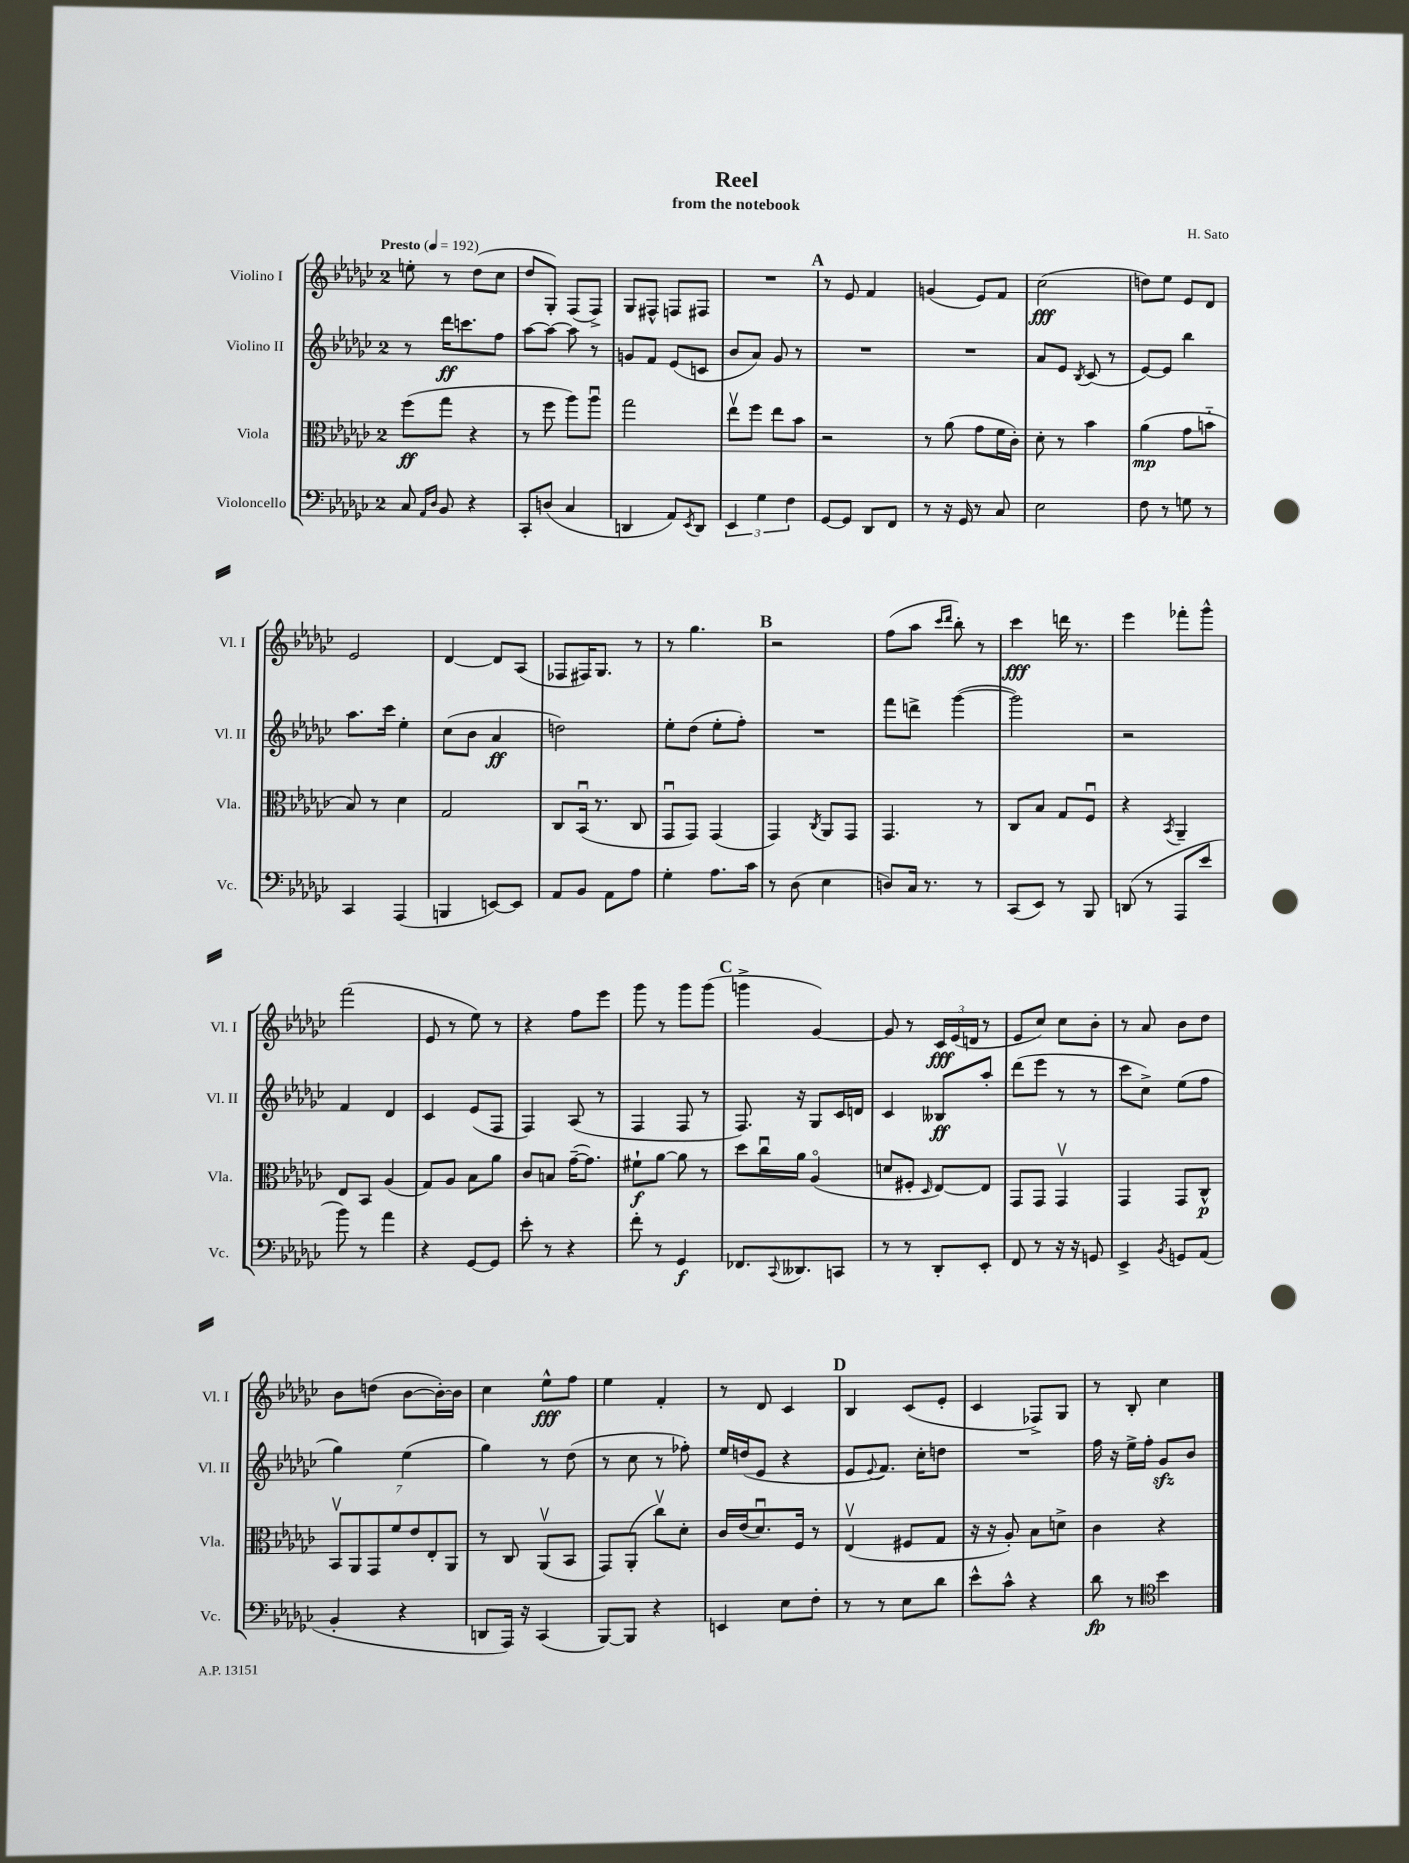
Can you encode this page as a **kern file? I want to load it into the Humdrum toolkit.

**kern	**kern	**kern	**kern
*staff4	*staff3	*staff2	*staff1
*clefF4	*clefC3	*clefG2	*clefG2
*k[b-e-a-d-g-c-]	*k[b-e-a-d-g-c-]	*k[b-e-a-d-g-c-]	*k[b-e-a-d-g-c-]
*M2/4	*M2/4	*M2/4	*M2/4
*MM192	*MM192	*MM192	*MM192
8C-	(8ff	8r	8ee'
16qqAA-	.	.	.
16qqD-	.	.	.
8BB-	8gg-	16ddd-	8r
.	.	8.ccc	.
4r	4r	.	(8dd-
.	.	8ff	8cc-
=	=	=	=
8CC-'	8r	[8aa-	8dd-
(8D	8ff	8aa-_	8G-')
4C-	8aa-)	8aa-]	(8F
.	8aa-u	8r	8F^)
=	=	=	=
4DD	2gg-	8g	8G-
.	.	8f	8F#^^
8AA-)	.	(8e-	8F
8qEE-	.	.	.
8DD	.	8c	8F#
=	=	=	=
6EE-	8ee-v	8b-	2r
.	8ff	8a-)	.
6G-	.	.	.
.	8ee-	8g-	.
6F	.	.	.
.	8b-	8r	.
=	=	=	=
[8GG-	2r	2r	8r
8GG-]	.	.	8e-
8DD-	.	.	4f
8FF	.	.	.
=	=	=	=
8r	8r	2r	(4g
16r	(8a-	.	.
16GG-	.	.	.
8r	8g-	.	8e-)
8C-	16f	.	8f
.	16c-')	.	.
=	=	=	=
2E-	8d-'	8a-	(2cc-
.	8r	8e-	.
.	.	8qB-	.
.	4b-	(8c-	.
.	.	8r	.
=	=	=	=
8F	(4a-	[8e-)	8dd)
8r	.	8e-]	8ee-
8G	8g-	4bb-	8e-
8r	8b'~	.	8d-
=	=	=	=
4CC-	8B-)	8.aa-	2e-
.	8r	.	.
.	.	16ccc-	.
(4AAA-	4d-	4ee-'	.
=	=	=	=
4BBB	2G-	(8cc-	[4d-
.	.	8b-	.
[8EE)	.	4a-	8d-]
8EE]	.	.	(8A-
=	=	=	=
8AA-	8C-	2dd)	8F-
8BB-	(16BB-u	.	16F#)
.	8.r	.	8.G-
8AA-	.	.	.
8A-	8C-	.	8r
=	=	=	=
4G-'	8GG-u	8ee-'	8r
.	8GG-)	(8dd-	4.gg-
8.A-	(4GG-	8ee-'	.
.	.	8ff')	.
16c-	.	.	.
=	=	=	=
8r	4GG-)	2r	2r
(8D-	.	.	.
.	8qC-	.	.
4E-	8AA-	.	.
.	8GG-	.	.
=	=	=	=
8D)	4.GG-	8fff	(8ff
16C-	.	8ddd^	8aa-
8.r	.	.	.
.	.	.	16qqccc-
.	.	.	16qqddd-
.	.	([4ggg-	8bb-')
8r	8r	.	8r
=	=	=	=
(8CC-	8C-	2ggg-])	4ccc-
8EE-)	8B-	.	.
8r	8G-	.	16ddd
.	.	.	8.r
8BBB-	8Fu	.	.
=	=	=	=
(8DD	4r	2r	4eee-
8r	.	.	.
.	8qBB-	.	.
8AAA-	4AA-~	.	8fff-'
8e-	.	.	8ggg-^^
=	=	=	=
8b-)	8E-	4f	(2fff
8r	8BB-	.	.
4a-	(4A-	4d-	.
=	=	=	=
4r	8G-)	4c-	8e-
.	8A-	.	8r
[8GG-	8B-	(8e-	8ee-)
8GG-]	8a-	8F	8r
=	=	=	=
8e-'	8c-	4F)	4r
8r	8B	.	.
4r	([16g-~	(8A-	8ff
.	8.g-])	.	.
.	.	8r	8eee-
=	=	=	=
8f'	8f#`	4F	8ggg-
8r	[8a-	.	8r
4GG-	8a-]	8F	8ggg-
.	8r	8r	(8ggg-
=	=	=	=
8.FF-	8dd-	8.F)	4ggg^
.	16cc-u	.	.
8qqCC-	.	.	.
8.DD--	16a-	16r	.
.	(4A-o	8G-	[4g-)
8CC	.	16c-	.
.	.	16d	.
=	=	=	=
8r	8d	4c-	8g-]
8r	8F#'	.	8r
.	16qqD-	.	.
8DD-'	[8E-)	8B--	24c-
.	.	.	(24e-
.	.	.	24d
8EE-'	8E-]	8aa-'	8r
=	=	=	=
8FF	8GG-	(8ddd-	8e-
8r	8GG-	8eee-	8cc-)
16r	4GG-v	8r	8cc-
16r	.	.	.
8GG	.	8r	8b-'
=	=	=	=
4EE-^	4GG-	8ccc-	8r
.	.	8cc-^)	8a-
8qBB-	.	.	.
8GG	8GG-	(8ee-	8b-
(8AA-	8C-^^	8ff	8dd-
=	=	=	=
4BB-'	14BB-v	4gg-)	8b-
.	14AA-	.	.
.	.	.	(8dd
.	14GG-	.	.
.	14f	.	.
4r	.	(4ee-	[8b-
.	14e-	.	.
.	14E-'	.	.
.	.	.	16b-'_)
.	14AA-	.	.
.	.	.	16b-]
=	=	=	=
8DD	8r	4gg-)	4cc-
16AAA-)	8C-	.	.
16r	.	.	.
(4CC-	(8AA-v	8r	8ee-^^
.	8BB-	(8dd-	8ff
=	=	=	=
[8BBB-)	8GG-)	8r	4ee-
8BBB-]	(8AA-'	8cc-	.
4r	8cc-v)	8r	4f'
.	8d-'	8ff-')	.
=	=	=	=
4EE	16c-	16ee-	8r
.	(16e-	(16dd	.
.	8.d-u)	8e-	8d-
8E-	.	4r	4c-
.	16F	.	.
8F'	8r	.	.
=	=	=	=
8r	(4E-v	8e-	4B-
.	.	8qqe-	.
8r	.	8.f)	.
8E-	8F#	.	(8c-
.	.	16cc-'	.
8d-	8G-	8dd	8e-'
=	=	=	=
8e-^^	16r	2r	4c-
.	16r	.	.
8c-^^	8A-')	.	.
4r	8B-	.	8F-^)
.	8d^	.	8G-
=	=	=	=
8d-	4c-	16ff	8r
.	.	16r	.
8r	.	16ee-^	8B-'
.	.	16ff'	.
*clefC4	*	*	*
4b-	4r	8g-	4cc-
.	.	8b-	.
==	==	==	==
*-	*-	*-	*-
